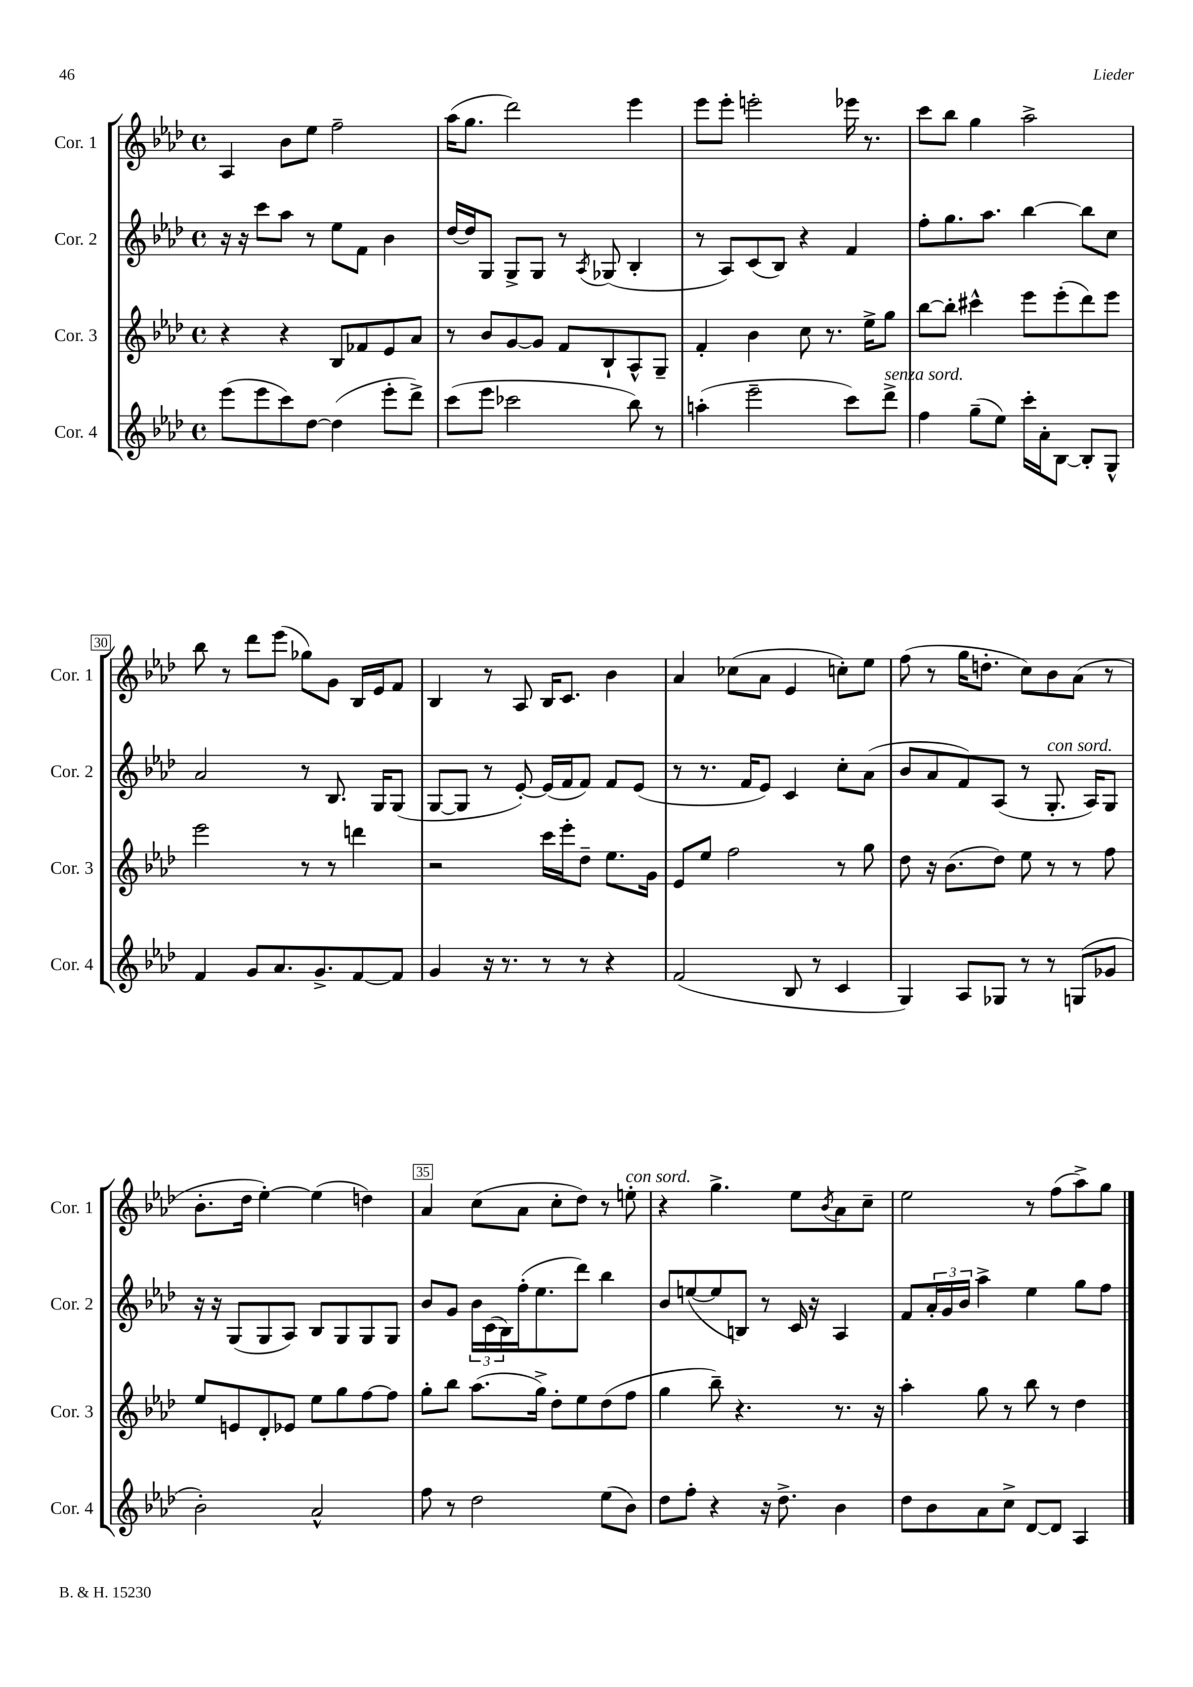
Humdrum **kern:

**kern	**kern	**kern	**kern
*staff4	*staff3	*staff2	*staff1
*clefG2	*clefG2	*clefG2	*clefG2
*k[b-e-a-d-]	*k[b-e-a-d-]	*k[b-e-a-d-]	*k[b-e-a-d-]
*M4/4	*M4/4	*M4/4	*M4/4
*met(c)	*met(c)	*met(c)	*met(c)
(8eee-	4r	16r	4A-
.	.	16r	.
8eee-	.	8ccc	.
8ccc)	4r	8aa-	8b-
[8dd-	.	8r	8ee-
(4dd-]	8B-	8ee-	2ff~
.	8f-	8f	.
8eee-'	8e-	4b-	.
8ddd-^)	8a-	.	.
=	=	=	=
(8ccc	8r	[16dd-	(16aa-
.	.	16dd-]	8.gg
8eee-	8b-	8G	.
2ccc-	[8g	8G^	2ddd-)
.	8g]	8G	.
.	8f	8r	.
.	.	8qA-	.
.	8B-`	(8G-	.
8bb-)	8A-^^	4B-'	4eee-
8r	8G~	.	.
=	=	=	=
(4aa'	4f'	8r	8eee-
.	.	8A-)	8eee-'
2eee-~	4b-	(8c	2eee'
.	.	8B-)	.
.	8cc	4r	.
.	8.r	.	.
8ccc)	.	4f	16eee-
.	16ee-^	.	8.r
8ddd-^	8gg	.	.
=	=	=	=
4ff	[8bb-	8ff'	8ccc
.	8bb-']	8.gg	8bb-
(8gg~	4ccc#^^	.	4gg
.	.	8.aa-	.
8ee-)	.	.	.
16ccc'	8eee-	[4bb-	2aa-^
16a-'	.	.	.
[8B-	(8eee-'	.	.
8B-']	8ddd-)	8bb-]	.
8G^^	8eee-	8cc	.
=	=	=	=
4f	2eee-	2a-	8bb-
.	.	.	8r
8g	.	.	8ddd-
8.a-	.	.	(8eee-
.	8r	8r	8gg-)
8.g^	.	.	.
.	8r	8.B-	8g
[8f	4ddd	.	16B-
.	.	16G	16e-
8f]	.	(8G	8f
=	=	=	=
4g	2r	[8G	4B-
.	.	8G]	.
16r	.	8r	8r
8.r	.	.	.
.	.	[8e-')	8A-
8r	16ccc	(16e-]	16B-
.	16eee-'	16f	8.c
8r	8dd-~	8f)	.
4r	8.ee-	8f	4b-
.	.	(8e-	.
.	16g	.	.
=	=	=	=
(2f	8e-	8r	4a-
.	8ee-	8.r	.
.	2ff	.	(8cc-
.	.	16f	.
.	.	8e-)	8a-
8B-	.	4c	4e-
8r	.	.	.
4c	8r	8cc'	8cc')
.	8gg	(8a-	8ee-
=	=	=	=
4G)	8dd-	8b-	(8ff
.	16r	8a-	8r
.	(8.b-	.	.
8A-	.	8f)	16gg
.	.	.	8.dd'
8G-	8dd-)	(8A-	.
8r	8ee-	8r	8cc)
8r	8r	8.G'	8b-
(8G	8r	.	(8a-
.	.	16A-)	.
8g-	8ff	8G	8r
=	=	=	=
2b-')	8ee-	16r	8.b-'
.	.	16r	.
.	8e	(8G	.
.	.	.	16dd-
.	8d-'	8G	[4ee-')
.	8e-	8A-)	.
2a-^^	8ee-	8B-	(4ee-]
.	8gg	8G	.
.	[8ff	8G	4dd)
.	8ff]	8G	.
=	=	=	=
8ff	8gg'	8b-	4a-
8r	8bb-	8g	.
2dd-	(8.aa-	24b-	(8cc
.	.	(24c	.
.	.	24B-)	.
.	.	(16ff'	8a-
.	16gg^)	8.ee-	.
.	8dd-'	.	8cc'
.	8ee-	8ddd-)	8dd-)
(8ee-	(8dd-	4bb-	8r
8b-)	8ff	.	8ee'
=	=	=	=
8dd-	4gg	8b-	4r
8ff'	.	([8ee	.
4r	8bb-~)	8ee]	4.gg^
.	4.r	8B)	.
16r	.	8r	.
8.dd-^	.	.	.
.	.	16c	8ee-
.	.	16r	.
.	.	.	8qb-
4b-	8.r	4A-	8a-
.	.	.	8cc~
.	16r	.	.
=	=	=	=
8dd-	4aa-'	8f	2ee-
8b-	.	24a-'	.
.	.	24g	.
.	.	24b-	.
8a-	8gg	4aa-^	.
8cc^	8r	.	.
[8d-	8bb-	4ee-	8r
8d-]	8r	.	(8ff
4A-	4dd-	8gg	8aa-^)
.	.	8ff	8gg
==	==	==	==
*-	*-	*-	*-
